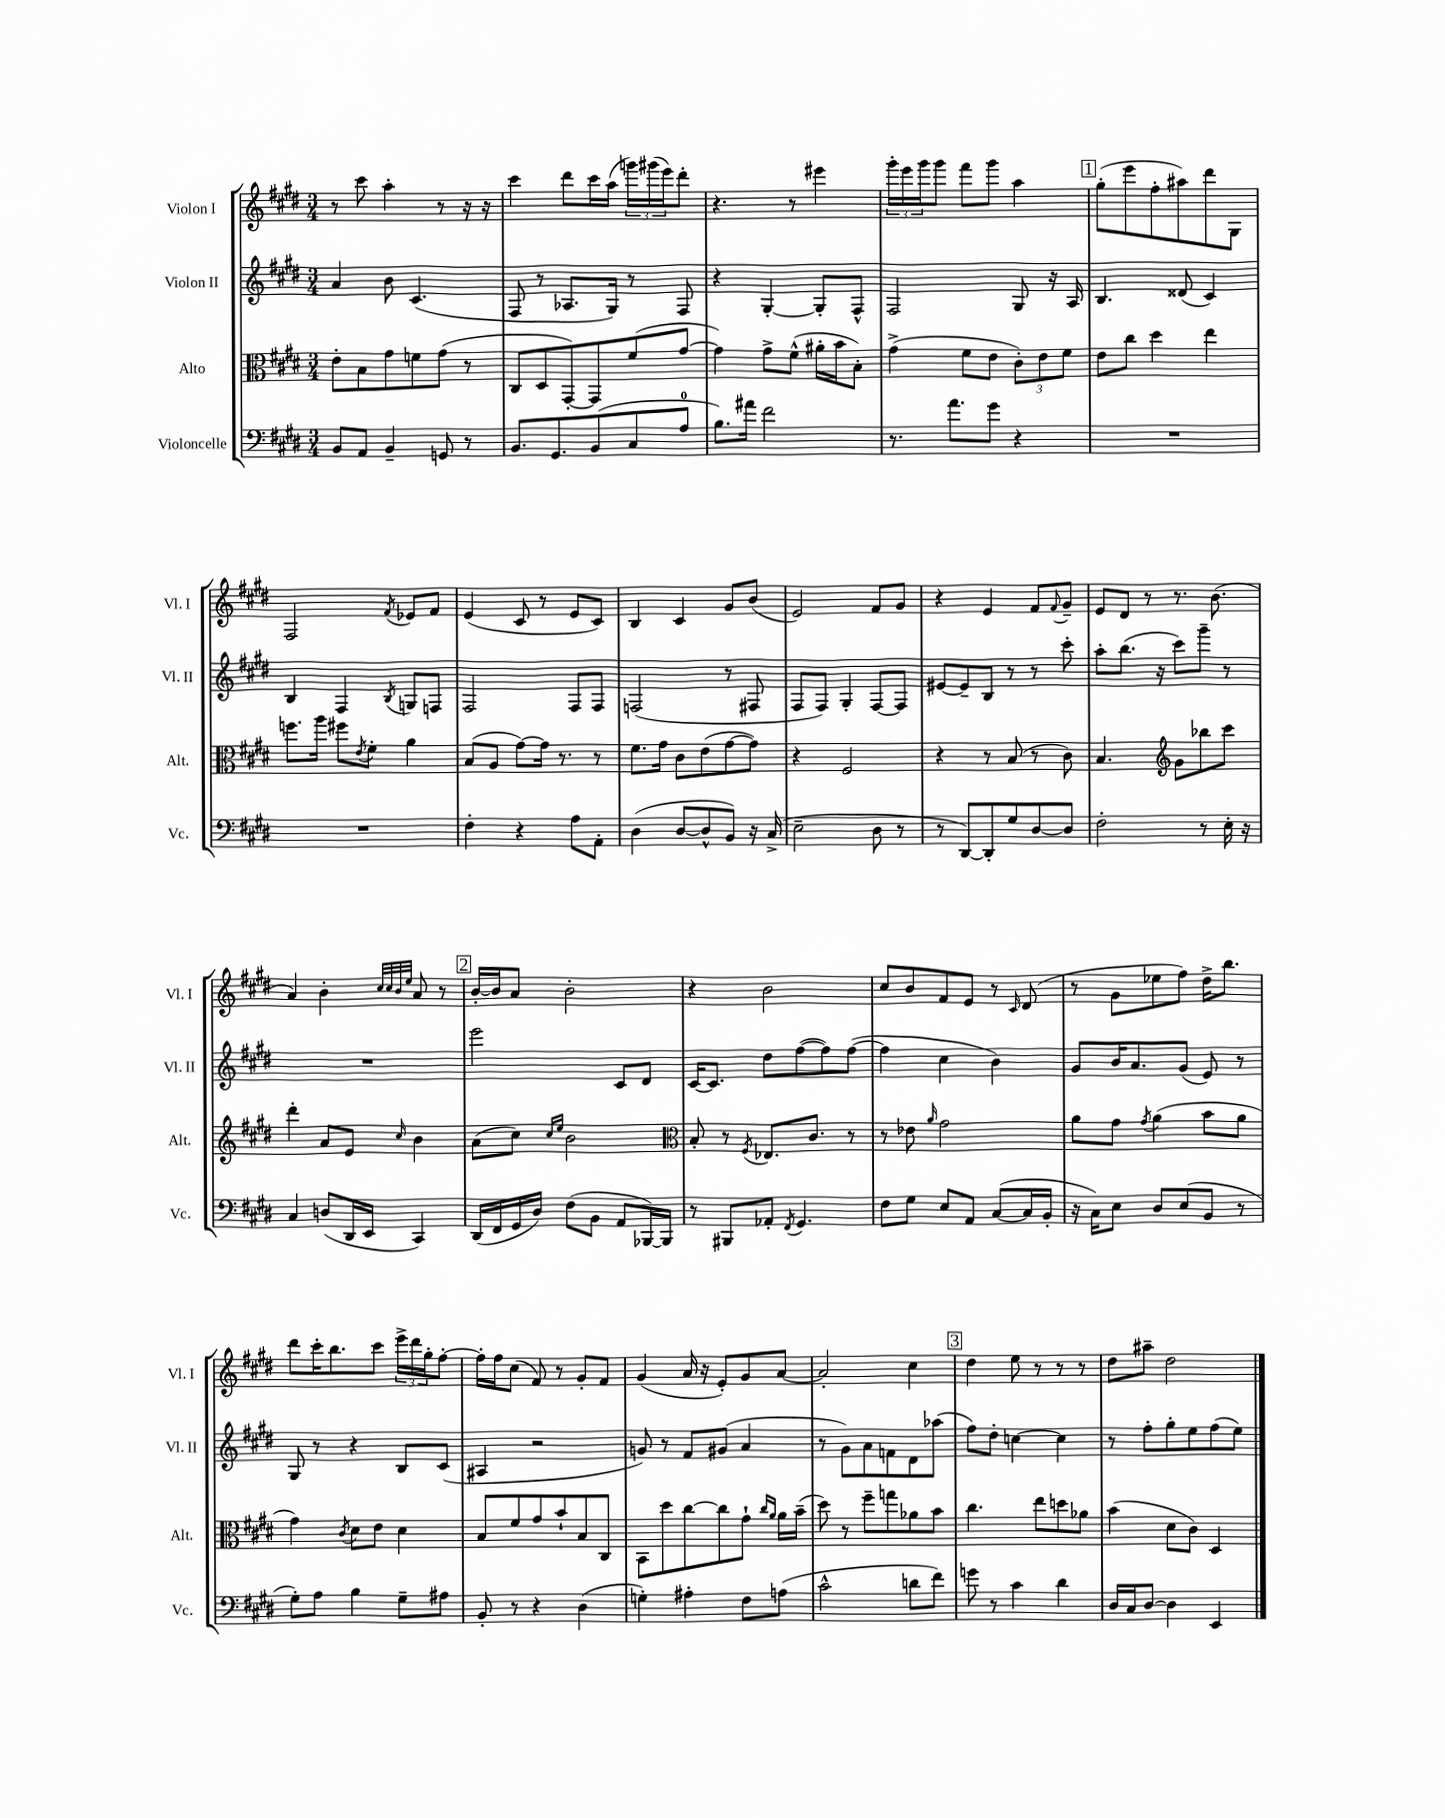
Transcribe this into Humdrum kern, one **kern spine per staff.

**kern	**kern	**kern	**kern
*part4	*part3	*part2	*part1
*staff4	*staff3	*staff2	*staff1
*I"Violoncelle	*I"Alto	*I"Violon II	*I"Violon I
*I'Vc.	*I'Alt.	*I'Vl. II	*I'Vl. I
*clefF4	*clefC3	*clefG2	*clefG2
*k[f#c#g#d#]	*k[f#c#g#d#]	*k[f#c#g#d#]	*k[f#c#g#d#]
*M3/4	*M3/4	*M3/4	*M3/4
=1	=1	=1	=1
8BB/L	8e'\L	4a/	8r
8AA/J	8B\	.	8ccc#\
4BB~/	8g#\	8b\	4aa'\
.	8fn\	(4.c#/	.
8GGn/	(8g#\J	.	8r
8r	8r	.	16r
.	.	.	16r
=2	=2	=2	=2
8.BB/L	8C#/L	8F#/	4ccc#\
.	8D#/	8r	.
8.GG#/	.	.	.
.	[8GG#'/)	8.A-X/L	8ddd#\L
(8BB/	8GG#/]	.	16ccc#\L
.	.	16G#/Jk)	(16aa\JJ
8C#/	(8f#/	8r	24gggn\LL)
.	.	.	(24ggg#X\
.	.	.	24eee\J)
8A/J	[8g#/J	8F#/	8ddd#'\J
=3	=3	=3	=3
8.B\L)	4g#\])	4r	4.r
16a#X\Jk	.	.	.
2f#\	8g#^\L	[4G#'/	.
.	(8f#^^\J	.	8r
.	16a#X'\LL	8G#'/L]	4eee#X\
.	16b\J	.	.
.	8B'\J)	8F#^^/J	.
=4	=4	=4	=4
8.r	(4g#^\	2F#/	24ggg#'\LL
.	.	.	24eee\
.	.	.	24ggg#\J
.	.	.	8ggg#\J
8.a\L	.	.	.
.	8f#\L	.	8fff#\L
8g#\J	8e\J	.	8ggg#\J
4r	12c#'\L)	8G#/	4aa\
.	12e\	.	.
.	.	16r	.
.	12f#\J	.	.
.	.	16A/	.
!!LO:REH:place=s1:t=1
=5	=5	=5	=5
2.r	8e\L	4.B/	(8gg#'\L
.	8cc#\J	.	8eee\
.	4dd#\	.	8ff#'\
.	.	(8d##X/	8aa#X\)
.	4ee\	4c#/)	8ddd#\
.	.	.	8G#\J
!!LO:LB:g=z
=6	=6	=6	=6
2.r	8.ffn\L	4B/	2F#/
.	16aa\Jk	.	.
.	8ff#X\L	4F#/	.
.	8qe/	.	.
.	8f#'\J	.	.
.	.	8qB/	8qf#/
.	4a\	8Gn/L	8e-X/L
.	.	8Fn/J	8f#/J
=7	=7	=7	=7
4F#'\	(8B/L	2F#/	(4e/
.	8A/J	.	.
4r	[8g#\L)	.	8c#/
.	16g#\Jk]	.	8r
.	8.r	.	.
8A\L	.	8F#/L	8e/L
8AA'\J	8r	8F#/J	8c#/J)
=8	=8	=8	=8
(4D#\	8.f#\L	(2Fn/	4B/
.	16g#\Jk	.	.
[8D#/L	8c#\L	.	4c#/
8D#^^/]	(8e\	.	.
8BB/J)	[8g#\	8r	8g#/L
16r	8g#\J])	8F#X/	(8b/J
(16C#^/	.	.	.
=9	=9	=9	=9
2E~\	4r	8F#/L	2e/)
.	.	8F#/J)	.
.	2F#/	4G#'/	.
8D#\	.	[8F#/L	8f#/L
8r	.	8F#/J]	8g#/J
=10	=10	=10	=10
8r	4r	[8e#X/L	4r
[8DD#/L)	.	8e#~/]	.
8DD#'/]	8r	8B/J	4e/
8G#/	(8B/	8r	.
[8D#/	8r	8r	8f#/L
.	.	.	8qqf#/
8D#/J]	8c#\)	8ccc#'\	8g#~/J
=11	=11	=11	=11
2F#'\	4.B/	8aa'\L	8e/L
.	.	(8.bb\J	8d#/J
.	.	.	8r
.	.	16r	.
*	*clefG2	*	*
.	8g#\L	8ccc#\L)	8.r
8r	8bb-X\	8ggg#~\J	.
.	.	.	(8.b\
16E'\	8ccc#\J	8r	.
16r	.	.	.
!!LO:LB:g=z
=12	=12	=12	=12
4C#/	4ddd#'\	2.r	4a/)
(8Dn/L	8a/L	.	4b'\
16DD#/L	8e/J	.	.
16EE/JJ	.	.	.
.	.	.	32qqcc#/LLL
.	.	.	32qqcc#/
.	.	.	32qqb/
.	16qqcc#/	.	32qqee/JJJ
4CC#/)	4b\	.	8a/
.	.	.	8r
!!LO:REH:place=s1:t=2
=13	=13	=13	=13
(16DD#/LL	(8a\L	2eee\	[16b'/LL
16FF#/	.	.	16b/J]
16GG#/	8cc#\J)	.	8a/J
16D#/JJ)	.	.	.
.	16qqcc#/LL	.	.
.	16qqee/JJ	.	.
(8F#\L	2b\	.	2b'\
8BB\J	.	.	.
8AA/L	.	8c#/L	.
[16BBB-X/L)	.	8d#/J	.
16BBB-/JJ]	.	.	.
=14	=14	=14	=14
*	*clefC3	*	*
8r	8B'/	[16c#/KL	4r
.	.	8.c#/J]	.
8BBB#X/L	8r	.	.
.	8qF#/	.	.
8AA-X'/J	8.E-X/L	8dd#\L	2b\
8qFF#/	.	.	.
4.GG#/	.	([8ff#\	.
.	8.c#/J	.	.
.	.	8ff#\])	.
.	8r	([8ff#\J	.
=15	=15	=15	=15
8F#\L	8r	4ff#\]	8cc#/L
8G#\J	8e-X\	.	8b/
.	16qqa/	.	.
8E/L	2g#\	4cc#\	8f#/
8AA/J	.	.	8e/J
([8C#/L	.	4b\)	8r
.	.	.	16qqc#/
16C#/L]	.	.	(8d#/
16BB'/JJ	.	.	.
=16	=16	=16	=16
16r	8a\L	8g#/L	8r
16C#\KL)	.	.	.
8E\J	8g#\J	16b/K	8g#\L
.	.	8.a/	.
.	8qg#/	.	.
8D#/L	(4a\	.	8ee-X\
(8E/	.	(8g#/J	8ff#\J)
8BB/J	8b\L	8e/)	16dd#^\KL
.	.	.	8.bb\J
8r	8a\J	8r	.
!!LO:LB:g=z
=17	=17	=17	=17
8G#'\L)	4g#\)	8G#/	8ddd#\L
8A\J	.	8r	16ccc#'\K
.	.	.	8.bb\
.	8qc#/	.	.
4B\	8d#\L	4r	.
.	8e\J	.	8ccc#\J
8G#~\L	4d#\	8B/L	24eee^\LL
.	.	.	24ddd#\
.	.	.	24gg#'\J
8A#X\J	.	(8c#/J	[8ff#'\J
=18	=18	=18	=18
8BB'/	8B/L	4A#X/	16ff#'\LL]
.	.	.	16ff#\J
8r	8f#/	.	(8cc#\J
4r	8g#/	2r	8f#/)
.	8b`/	.	8r
(4D#\	8B/	.	8g#'/L
.	8C#/J	.	8f#/J
=19	=19	=19	=19
4Gn'\)	8BB\L	8gn/)	(4g#/
.	8dd#\	8r	.
4A#X'\	[8cc#\	8f#/L	16a/
.	.	.	16r
.	8cc#\]	(8g#X/J	8e'/L)
8F#\L	8g#`\J	4a/	8g#/
.	16qqcc#/LL	.	.
.	16qqa/JJ	.	.
(8An\J	16a\LL	.	[8a/J
.	(16b~\JJ	.	.
=20	=20	=20	=20
2c#^^\	8dd#\)	8r	2a'/]
.	8r	8g#\L)	.
.	8ff#~\L	8a\	.
.	8ggn\	8fn\	.
8dn\L	8a-X\	8d#\	4cc#\
8f#\J)	8b\J	(8aa-X\J	.
!!LO:REH:place=s1:t=3
=21	=21	=21	=21
8gn\	4.cc#\	8ff#\L)	4dd#\
8r	.	8dd#'\J	.
4c#\	.	[4ccn\	8ee\
.	8ee\L	.	8r
4d#\	8ddn\	4cc\]	8r
.	8a-X\J	.	8r
=22	=22	=22	=22
16D#/LL	(4b\	8r	8dd#\L
16C#/J	.	.	.
[8D#/J	.	8ff#'\L	8aa#X~\J
4D#\]	8d#\L	8gg#'\	2dd#\
.	8c#\J)	8ee\	.
4EE/	4D#/	(8ff#\	.
.	.	8ee\J)	.
==	==	==	==
*-	*-	*-	*-
